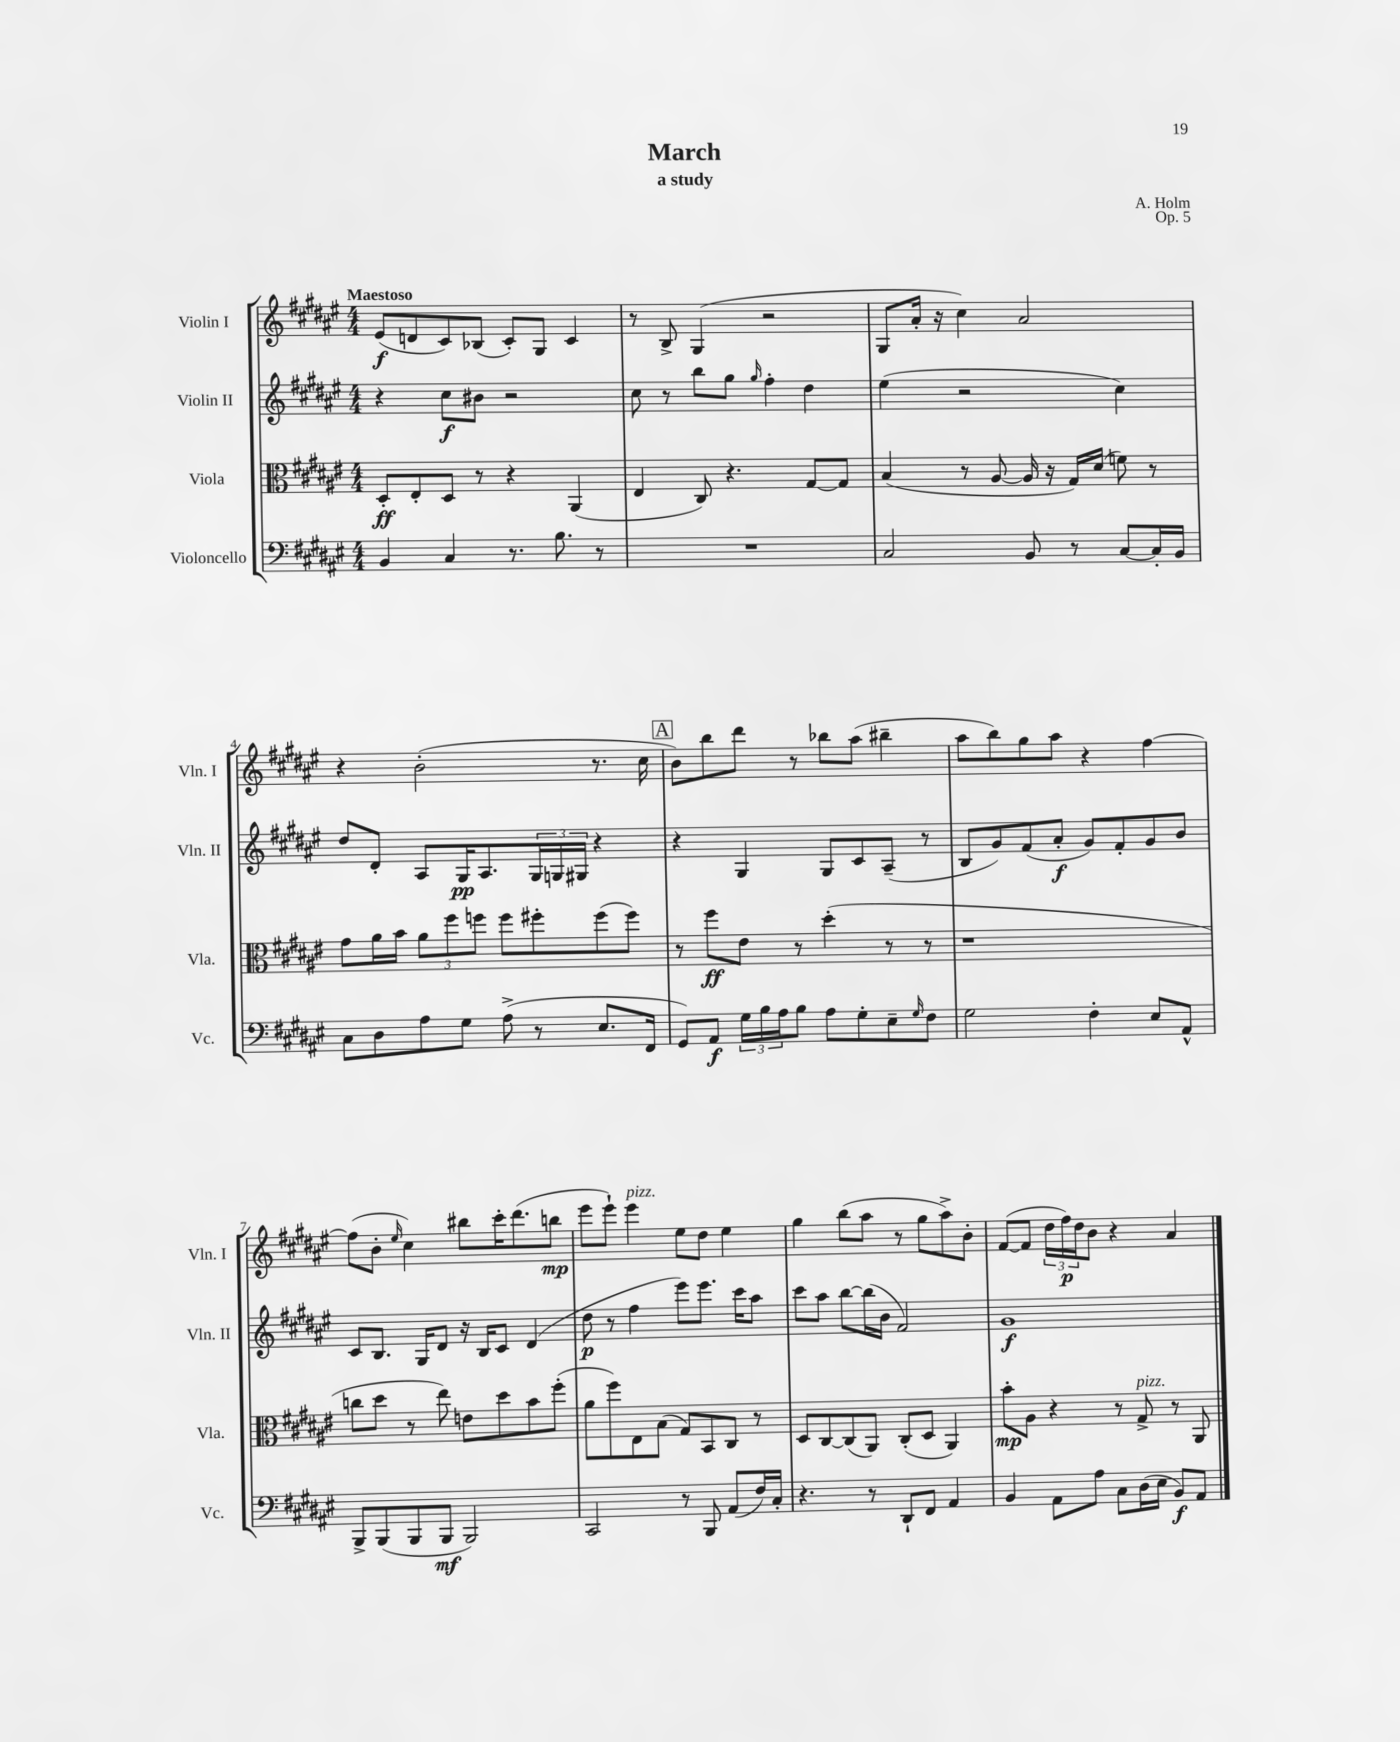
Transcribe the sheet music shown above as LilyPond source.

\header { title = "March" composer = "A. Holm" subtitle = "a study" opus = "Op. 5" }
<<
\new StaffGroup <<
\new Staff = "s0" \with { instrumentName = "Violin I" shortInstrumentName = "Vln. I" } {
    \clef treble \key fis \major \numericTimeSignature \time 4/4 \tempo "Maestoso"
    eis'8\f( d'8 cis'8) bes8( cis'8-.) gis8 cis'4 |
    r8 b8-> gis4( r2 |
    gis8 ais'16-. r16 cis''4) ais'2 |
    r4 b'2-.( r8. cis''16 |
    \mark \markup { \box "A" } b'8) b''8 dis'''8 r8 bes''8 ais''8( bis''4-- |
    ais''8 b''8) gis''8 ais''8 r4 fis''4~ |
    fis''8( b'8-. \grace { eis''16 } cis''4) bis''8 cis'''16-. dis'''8.( b''8\mp |
    eis'''8 eis'''8-!) eis'''4^\markup { \italic "pizz." } eis''8 dis''8 eis''4 |
    gis''4 b''8( ais''8 r8 gis''8 ais''8->) b'8-. |
    fis'8~( fis'8 \tuplet 3/2 { dis''16 fis''16\p) dis''16 } b'8 r4 ais'4 \bar "|." |
}
\new Staff = "s1" \with { instrumentName = "Violin II" shortInstrumentName = "Vln. II" } {
    \clef treble \key fis \major \numericTimeSignature \time 4/4
    r4 cis''8\f bis'8 r2 |
    cis''8 r8 b''8 gis''8 \grace { gis''16 } fis''4-. dis''4 |
    eis''4( r2 cis''4) |
    dis''8 dis'8-. ais8 gis16\pp ais8. \tuplet 3/2 { gis16 g16 gis16 } r4 |
    \mark \markup { \box "A" } r4 gis4 gis8 cis'8 ais8--( r8 |
    b8 gis'8) fis'8( ais'8-.\f gis'8) fis'8-. gis'8 b'8 |
    cis'8 b8. gis16 dis'8 r16 b16 cis'8 dis'4( |
    dis''8\p r8 fis''4 eis'''8) eis'''8. cis'''16 ais''8 |
    cis'''8 ais''8 b''8~ b''16( b'16 fis'2) |
    gis'1\f \bar "|." |
}
\new Staff = "s2" \with { instrumentName = "Viola" shortInstrumentName = "Vla." } {
    \clef alto \key fis \major \numericTimeSignature \time 4/4
    dis8-.\ff eis8-. dis8 r8 r4 ais,4( |
    eis4 cis8) r4. gis8~ gis8 |
    b4( r8 ais8~ ais16 r16 gis16) dis'16( f'8) r8 |
    gis'8 ais'16 b'16 \tuplet 3/2 { ais'8 fis''8 f''8 } f''8 fis''8-. fis''8( fis''8) |
    \mark \markup { \box "A" } r8 fis''8\ff eis'8 r8 dis''4-.( r8 r8 |
    r1 |
    c''8 dis''8 r8 eis''8) e'8 dis''8 b'8 fis''8-.( |
    ais'8 fis''8) eis8 b8( gis8) b,8 cis8 r8 |
    dis8 cis8~ cis8( ais,8) cis8-.( dis8 ais,4) |
    b'8-.\mp ais8 r4 r8 gis8->^\markup { \italic "pizz." } r8 ais,8 \bar "|." |
}
\new Staff = "s3" \with { instrumentName = "Violoncello" shortInstrumentName = "Vc." } {
    \clef bass \key fis \major \numericTimeSignature \time 4/4
    b,4 cis4 r8. b8. r8 |
    R1 |
    cis2 b,8 r8 cis8~ cis16-. b,16 |
    cis8 dis8 ais8 gis8 ais8->( r8 eis8. fis,16 |
    \mark \markup { \box "A" } gis,8) ais,8\f \tuplet 3/2 { gis16 b16 ais16 } b8 ais8 gis8-. eis8-- \grace { gis16 } fis8 |
    gis2 fis4-. eis8 ais,8-^ |
    b,,8-> b,,8( b,,8 b,,8\mf b,,2) |
    cis,2 r8 b,,8 ais,8( fis16) cis16-. |
    r4. r8 dis,8-! fis,8 ais,4 |
    b,4 ais,8 ais8 cis8 dis16( eis16 b,8\f) ais,8 \bar "|." |
}
>>
>>
